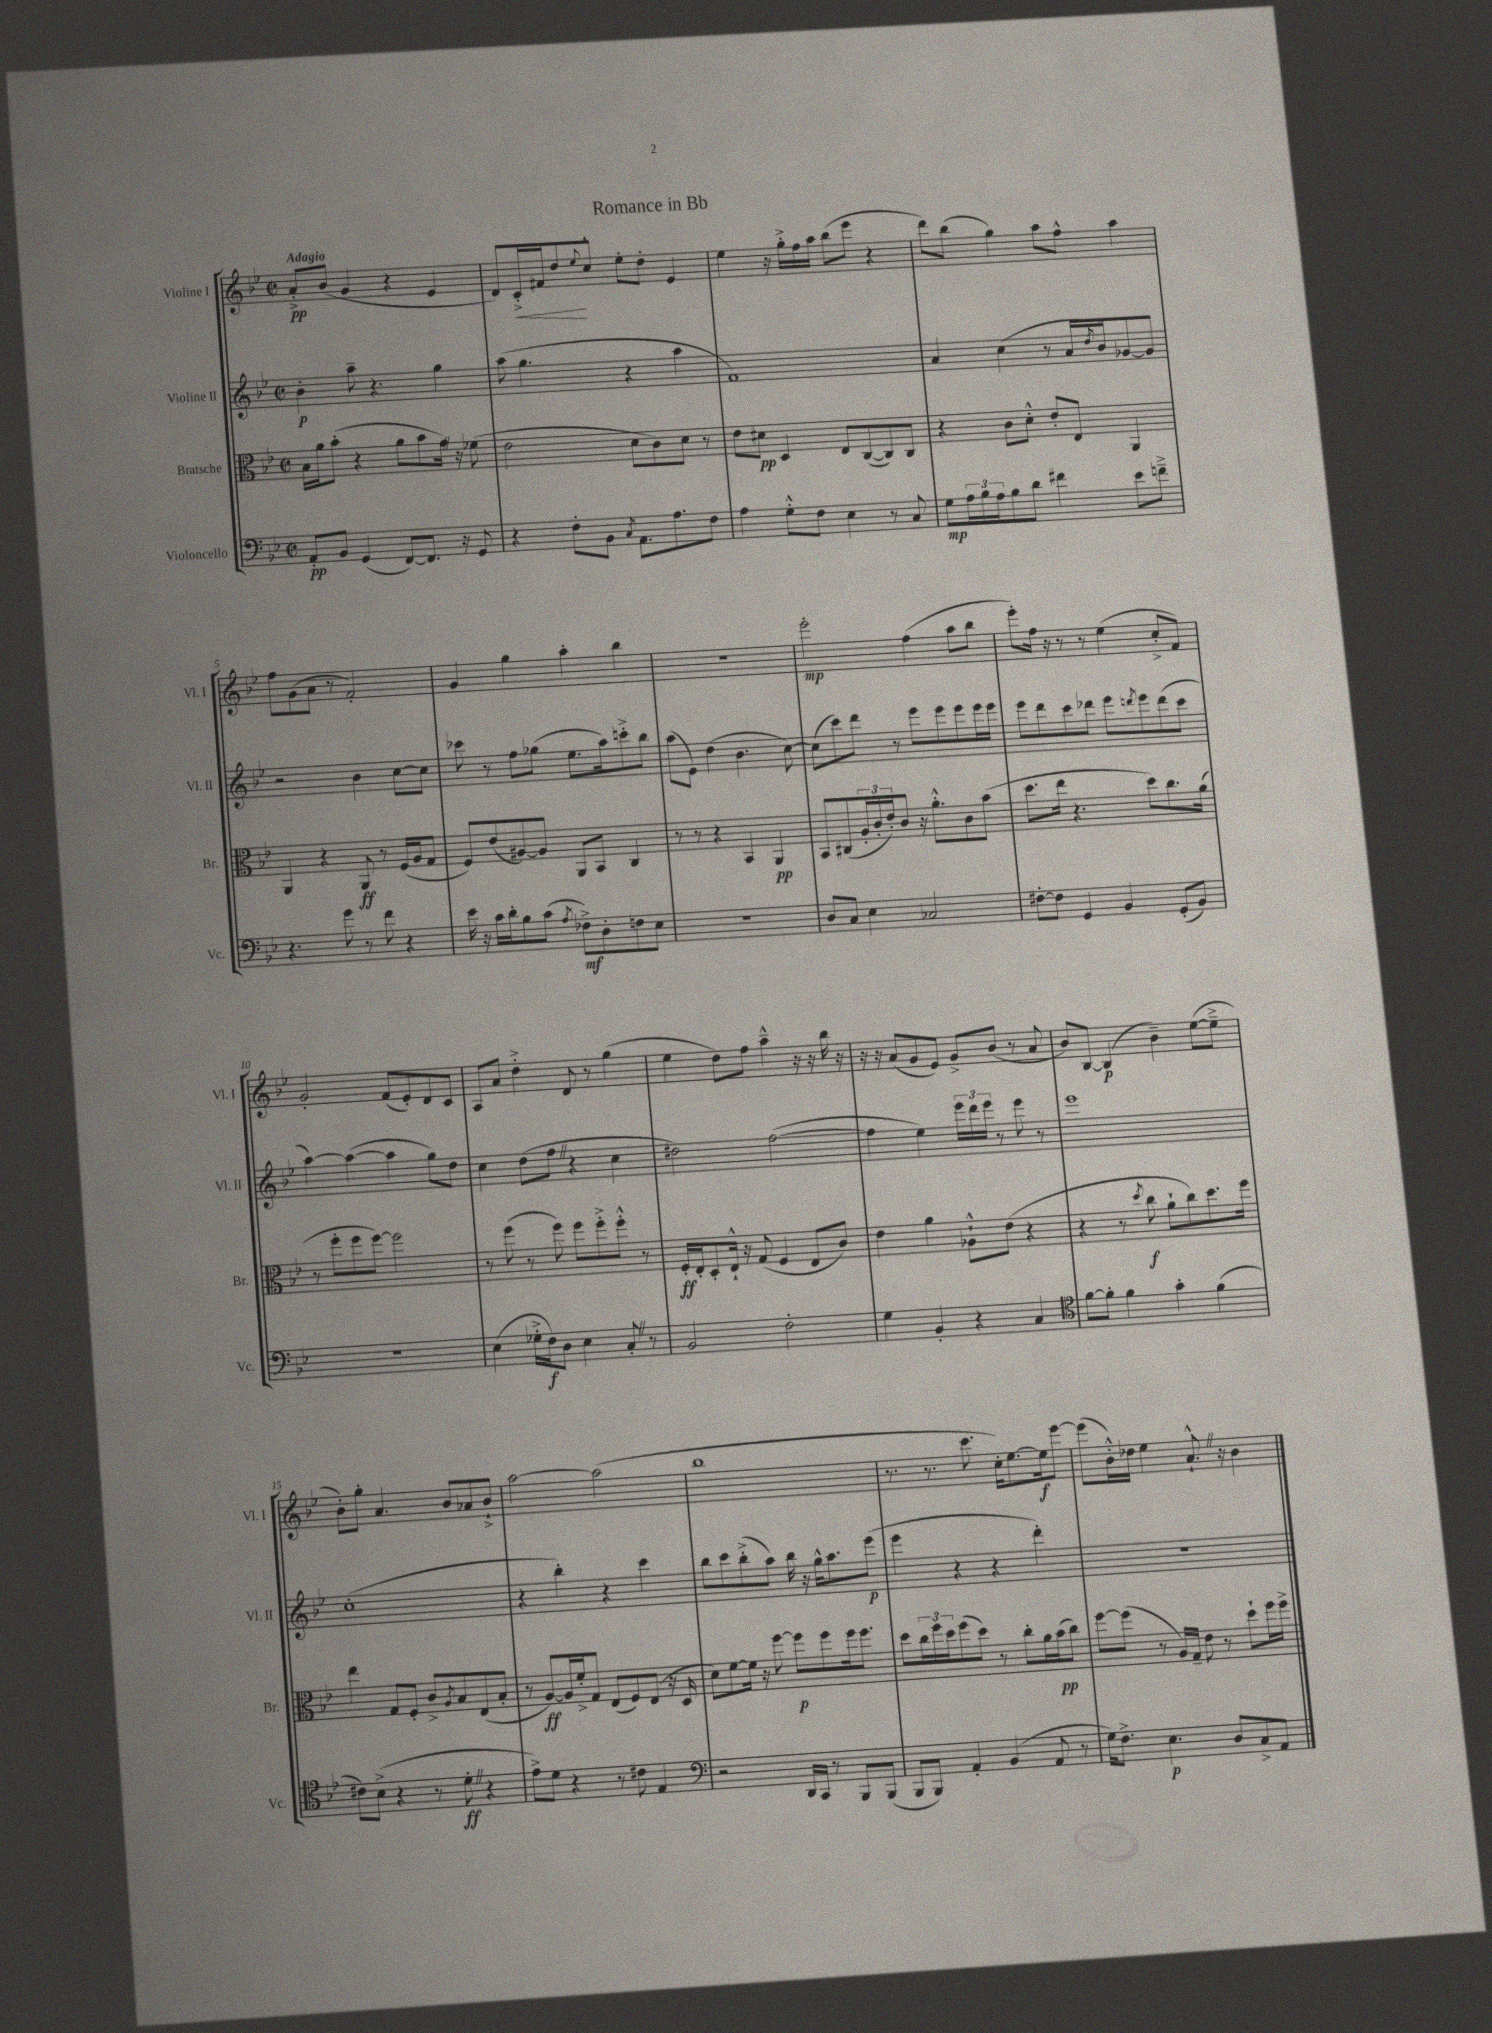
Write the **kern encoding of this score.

**kern	**kern	**kern	**kern
*staff4	*staff3	*staff2	*staff1
*clefF4	*clefC3	*clefG2	*clefG2
*k[b-e-]	*k[b-e-]	*k[b-e-]	*k[b-e-]
*M2/2	*M2/2	*M2/2	*M2/2
*met(c|)	*met(c|)	*met(c|)	*met(c|)
8AA'/L	16B-\LL	4b-'\	8a'^/L
.	16a\J	.	.
8BB-/J	(8b-'\J	.	(8b-/J
(4GG/	4r	8aa~\	4g/
.	.	4.r	.
[8FF/L)	8a\L	.	4r
8.FF/]J	8b-\	.	.
.	16g\Jk)	4gg\	4e-/
16r	16r	.	.
8GG/	(8f-\	.	.
=	=	=	=
4r	2e-\	(8aa\	8d/L)
.	.	4.gg\	16c'^/L
.	.	.	16f#/J
8F'\L	.	.	8dd/
.	.	.	8qqee-/
8BB-\J	.	.	8cc^^/J
8qC/	.	.	.
8.AA\L	8d\L	4r	8ee-'\L
.	8c\)	.	8dd'\J
8.A\	.	.	.
.	8d\J	4aa\	4e-/
8F\J	8r	.	.
=	=	=	=
4A\	8e-\L	1f)	4ee-\
.	8d#\J	.	.
8G'^^\L	4D/	.	16r
.	.	.	16gg'^\LL
8F\J	.	.	16ff\
.	.	.	16aa\JJ
4E-\	8E-/L	.	(8bb-\L
.	([8C/	.	8eee-\J
8r	8C/])	.	4r
8C/	8C/J	.	.
=	=	=	=
8G\L	4r	4a/	8ddd\L)
24A\L	.	.	(8bb-\J
24B-\	.	.	.
24A\J	.	.	.
8B-\	8c\L	(4cc\	4gg\)
8d\J	8d'^^\J	.	.
4f#\	8e-'/L	8r	8aa\L
.	8E-/J	16a/LL	8ff^^\J
.	.	8qdd/	.
.	.	16b-/J)	.
8e-\L	4AA/	[8g-/	4aa\
8f~^\J	.	8g-/]J	.
=	=	=	=
4.r	4AA/	2r	8ff\L
.	.	.	(8g\
.	4r	.	8a\J
8g\	.	.	8r
8r	8AA/	4b-\	2f'/)
8f\	8r	.	.
4r	(16F/LL	[8cc\L	.
.	16A/J	.	.
.	8G/J	8cc\]J	.
=	=	=	=
16e-\	8F/L)	8ccc-\	4g/
16r	.	.	.
16c\LL	(8e-/	8r	.
16d'\J	.	.	.
8B-\	[8A#/)	8ff\L	4gg\
(8c\J	8A#/]J	(8gg-\J	.
8qA/	.	.	.
8F-^\L)	8AA/L	8.ee-\L	4aa'\
8D'\	8BB-/J	.	.
.	.	16aa\k)	.
8F\	4C/	8ccc'^\	4bb-\
8E-\J	.	8bb-\J	.
=	=	=	=
1r	8r	(8aa\L	1r
.	8r	8e-\J)	.
.	4r	(4dd\	.
.	4BB-/	4.b-\	.
.	4AA/	.	.
.	.	[8cc\)	.
=	=	=	=
8D/L	8BB-/L	(8cc\]L	2eee-'\
8C/J	(8C#/	8ccc\)	.
4E-\	24A'/L	8ddd\J	.
.	24c'/	.	.
.	24e-'/J)	.	.
.	8c/J	8r	.
2C-/	16r	8eee-\L	(4ff\
.	8.a'^^\L	.	.
.	.	8eee-\	.
.	8c\	8eee-\	8aa\L
.	(8b-\J	16eee-\L	8bb-\J
.	.	16eee-\JJ	.
=	=	=	=
[8F#'\L	8.dd\L	8eee-\L	8eee-'\L)
8F#\]J	.	8ddd\	16ff\Jk
.	16ee-\Jk	.	16r
4GG/	4.r	8ccc\	8r
.	.	8ddd-\J	8r
4BB-/	.	8eee-\L	(4ee-\
.	.	8qddd/	.
.	8dd\L)	8eee-\	.
(8GG'/L	8.cc\	(8ddd\	8cc'^/L
8BB-/J)	.	8ccc\J	8f/J)
.	(16a\Jk	.	.
=	=	=	=
1r	8r	[4aa\)	2g'/
.	8ff'\L	.	.
.	8ff\	(4aa\_	.
.	[8ff\J)	.	.
.	2ff\]	4aa\]	(8f/L
.	.	.	8e-'/)
.	.	8gg\L)	8d/
.	.	8dd\J	8c/J
=	=	=	=
(4E-\	8r	4cc\	8A/L
.	(8ff\	.	8a/J
16G-'^\LL	8r	(8dd\L	4dd'^\
16F\J)	.	.	.
8D\J	8ff\)	8ff\J	.
4E-\	8ff\L	4r	8d/
.	8ff'^\	.	8r
8C'/	8ff'^^\J	4cc\	(4gg\
8r	8r	.	.
=	=	=	=
2BB-/	16F'/LL	2dd#\)	4ee-\
.	16E-'/J	.	.
.	8D'/	.	.
.	16E-`^^/Jk	.	8dd\L)
.	16r	.	.
.	(8G/	.	8ff\J
2F'\	4F/	([2ff\	4aa~^^\
.	8E-/L	.	16r
.	.	.	16r
.	8c/J)	.	16bb-\
.	.	.	16r
=	=	=	=
4G\	4e-\	4ff\]	16r
.	.	.	16r
.	.	.	(8a/L
4BB-'/	4a\	4ee-\)	8g/
.	.	.	8e-/J)
4r	8A-`^^\L	24eee-\LL	8g^/L
.	.	24ddd\	.
.	.	24eee-\JJ	.
.	(8e-\J	8r	(8b-/J
4C/	4r	8eee-\	8r
.	.	8r	8a/
=	=	=	=
*clefC4	*	*	*
[8f\L	4r	1eee-	8b-/L)
8f'\]J	.	.	[8B-/J
4f\	8r	.	(4B-/]
.	8qdd/	.	.
.	8cc\	.	.
4g'\	8a`\L	.	4b-~\)
.	8cc\)	.	.
(4f\	8.dd\	.	([8ee-\L
.	.	.	8ee-~^\]J
.	16ff\Jk	.	.
=	=	=	=
8c#\L)	4ee-\	(1cc'	8b-'\L)
(8B-^\J	.	.	8gg'\J
4r	8G/L	.	4.a/
.	8F'/J	.	.
8r	8c^/L	.	.
.	8qA/	.	.
8d'\	8B-/	.	8b-/L
4r	(8E-/	.	8a-/
.	8B-'/J	.	8b-`^/J
=	=	=	=
8e-^\L)	8r	4r	[2aa\
8d\J	[8A/L)	.	.
4r	16A/]L	4bb-'\)	.
.	16f'^/J	.	.
.	8G/J	.	.
8r	(8E-/L	4r	(2aa\]
8c#\	8F/)	.	.
4E-/	(8E-/J	4ccc\	.
.	16r	.	.
.	16D/	.	.
=	=	=	=
*clefF4	*	*	*
2r	8d\L)	8bb-\L	1bb-
.	[8f\	8ccc\	.
.	16f\]Jk	(8bb-'^\	.
.	16r	.	.
.	[8ff\	8aa\J)	.
16DD/LL	8ff\]L	16bb-\	.
16CC/JJ	.	16r	.
8r	8ff\	16gg^^\LK	.
.	.	8.aa\	.
8BBB-/L	16ff\k	.	.
.	8.ff\J	.	.
(8BBB-/J	.	(8eee-\J	.
=	=	=	=
8BBB-/L	8dd\L	4eee-\	8.r
8BBB-/J)	24cc\L	.	.
.	24ff\	.	.
.	.	.	8.r
.	24dd\J	.	.
4AA'/	(8ff\	4r	.
.	8dd\J)	.	8.ccc\
(4BB-/	8r	4r	.
.	.	.	16cc'\LK)
.	8cc'\L	.	[8.ee-\
8AA/	16a\L	4ddd'\)	.
.	(16b-\J	.	16ee-\]k
8r	8cc\J)	.	[8eee-\J
=	=	=	=
16G\LK)	[8ff\L	1r	(8eee-\]L
8.F^\J	.	.	.
.	(8ff\]J	.	16b-'^^\L)
.	.	.	16dd-\JJ
4.E-\	8r	.	4ee-\
.	16A/LL)	.	.
.	16G~/JJ	.	.
.	8e-\	.	8.a`^^/
8D/L	8r	.	.
.	.	.	16r
8C^/	8dd`\L	.	4b-\
8AA/J	16ff\L	.	.
.	16ff^\JJ	.	.
==	==	==	==
*-	*-	*-	*-
